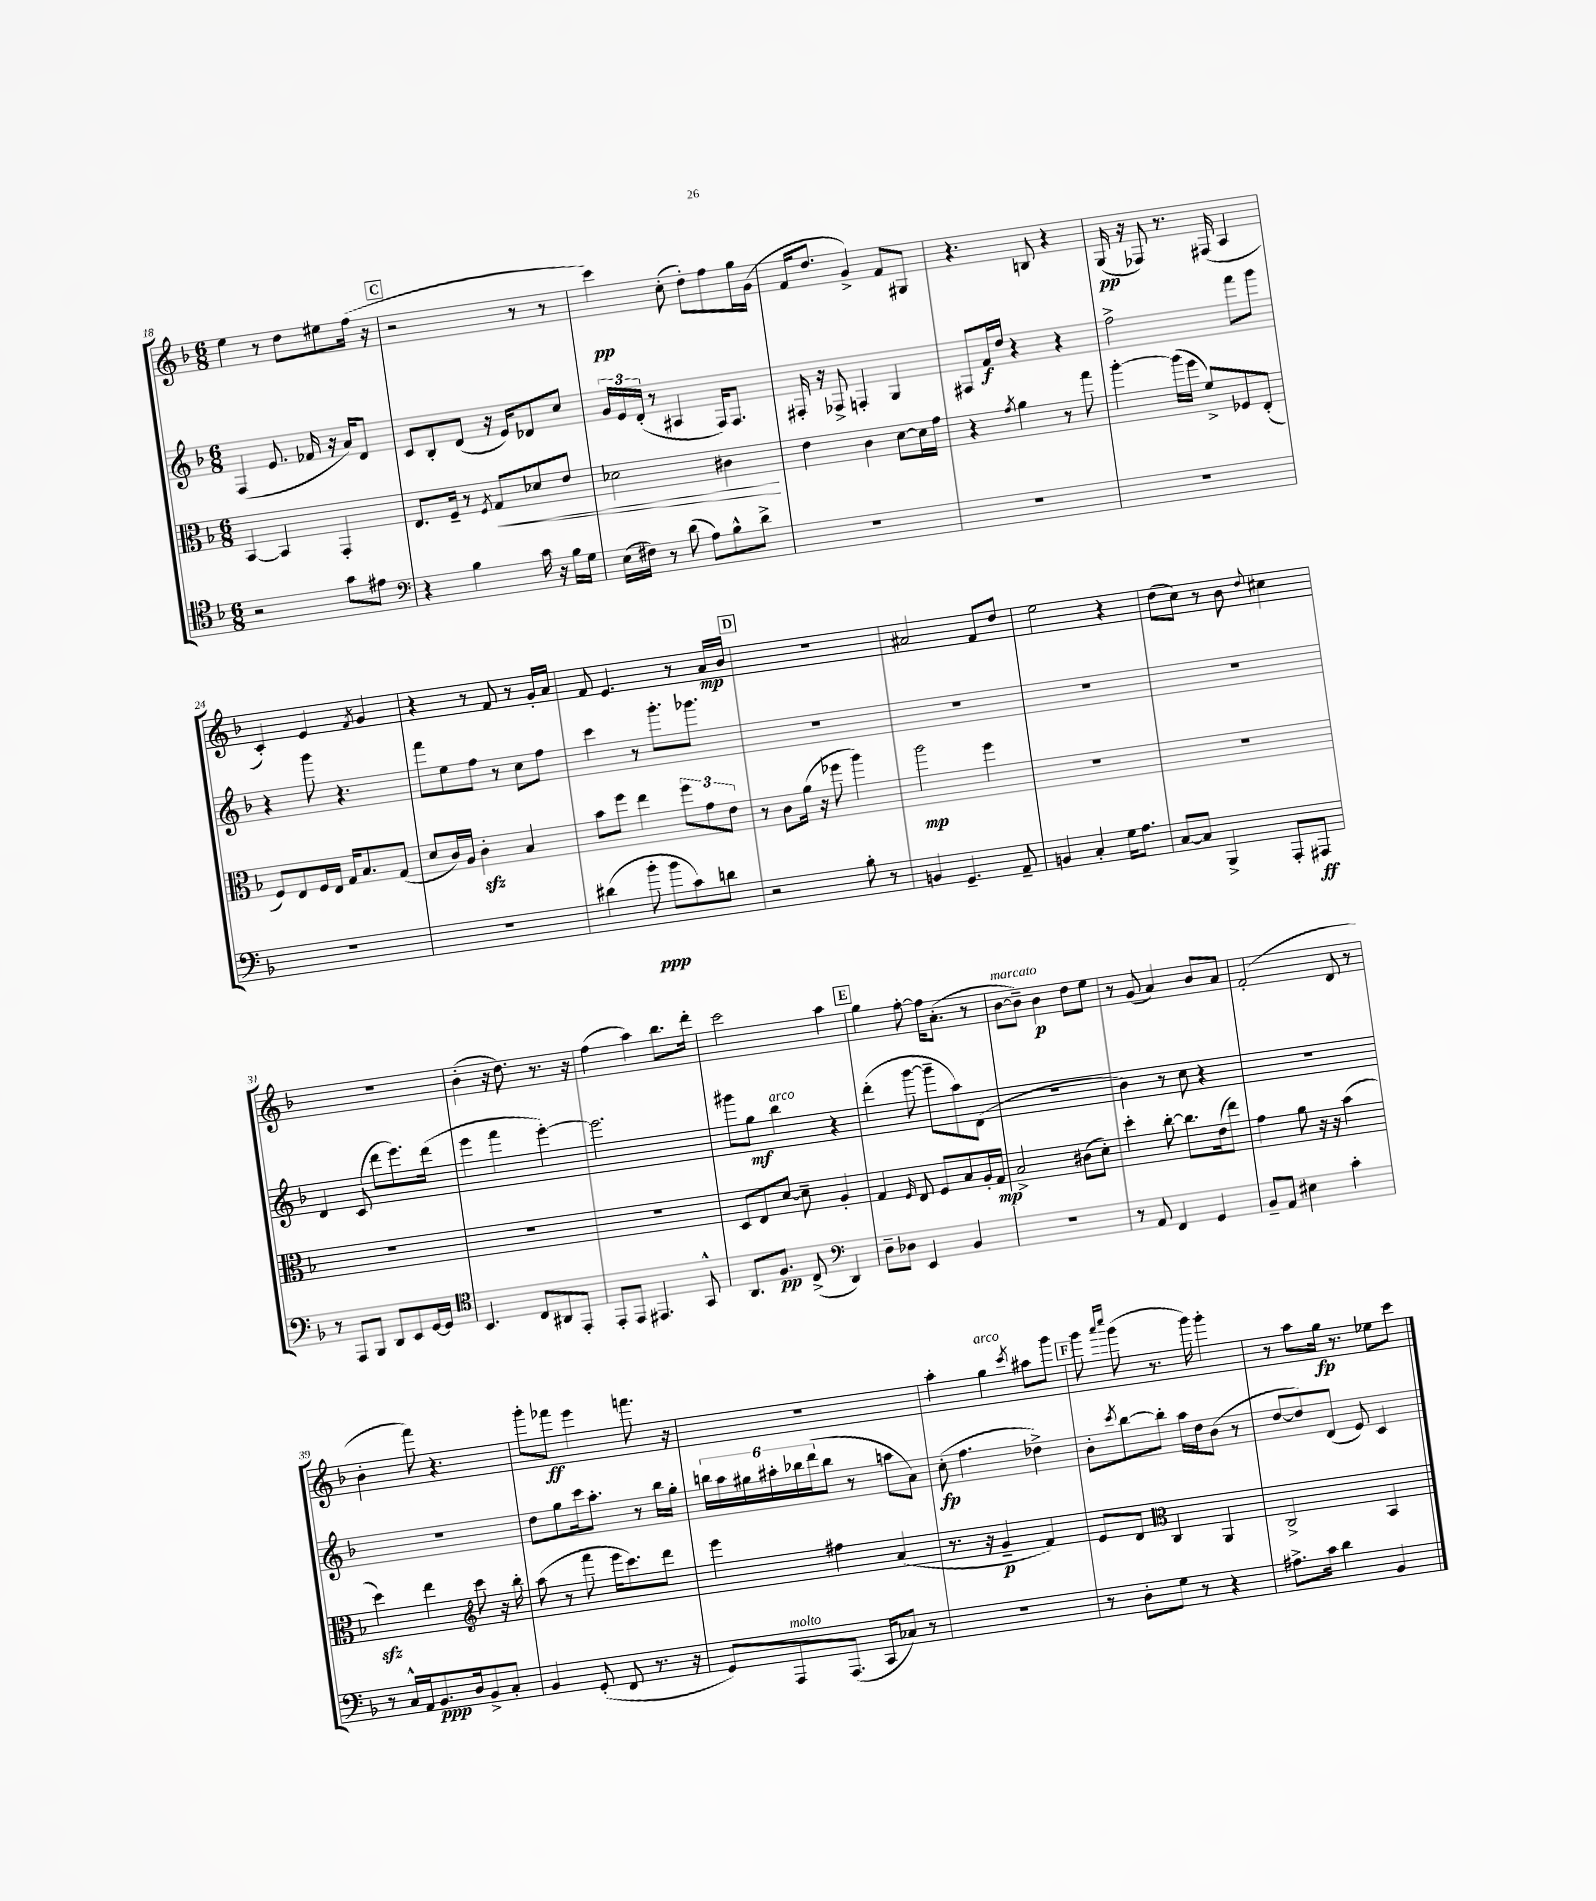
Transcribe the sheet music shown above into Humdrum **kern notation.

**kern	**dynam	**kern	**dynam	**kern	**dynam	**kern	**dynam
*part4	*part4	*part3	*part3	*part2	*part2	*part1	*part1
*staff4	*staff4	*staff3	*staff3	*staff2	*staff2	*staff1	*staff1
*clefC4	*	*clefC3	*	*clefG2	*	*clefG2	*
*k[b-]	*	*k[b-]	*	*k[b-]	*	*k[b-]	*
*M6/8	*	*M6/8	*	*M6/8	*	*M6/8	*
=18	=18	=18	=18	=18	=18	=18	=18
2r	.	[4BB-/	.	(4F/	.	4ee\	.
.	.	4BB-/]	.	8.e/	.	8r	.
.	.	.	.	.	.	8dd\L	.
.	.	.	.	16f-X/	.	.	.
8g\L	.	4GG'/	.	16r	.	8ee#X\	.
.	.	.	.	16a/KL)	.	.	.
8e#X\J	.	.	.	8d/J	.	(16ff\Jk	.
.	.	.	.	.	.	16r	.
!!LO:REH:place=s1:t=C
=19	=19	=19	=19	=19	=19	=19	=19
*clefF4	*	*	*	*	*	*	*
4r	.	8.E/L	.	8c/L	.	2r	.
.	.	.	.	8B-'/	.	.	.
.	.	16F~/Jk	.	.	.	.	.
4B-\	.	8r	.	(8d/J	.	.	.
.	.	8qF/	.	.	.	.	.
!	!	!	!LO:HP:b	!	!	!	!
.	.	8G/L	<	16r	.	.	.
.	.	.	.	16e/KL)	.	.	.
16c\	.	8d-X/	.	8d-X/	.	8r	.
16r	.	.	.	.	.	.	.
16B-\LL	.	8e/J	.	8cc/J	.	8r	.
16G\JJ	.	.	.	.	.	.	.
=20	=20	=20	=20	=20	=20	=20	=20
(16E\LL	.	2d-X\	.	24g/LL	.	4ccc\)	pp
.	.	.	.	24e/	.	.	.
16F#X\JJ)	.	.	.	.	.	.	.
.	.	.	.	(24d'/JJ	.	.	.
8r	.	.	.	8r	.	.	.
(8d\	.	.	.	4A#X/	.	(8cc'\	.
8A\L)	.	.	.	.	.	8dd'\L)	.
8B-^^\	.	4c#X\	.	16F/KL)	.	8ff\	.
.	.	.	.	8.F/J	.	.	.
8d^\J	.	.	.	.	.	16gg\L	.
.	.	.	.	.	.	(16g\JJ	.
.	.	.	[	.	.	.	.
=21	=21	=21	=21	=21	=21	=21	=21
2.r	.	4e\	.	16F#X'/	.	16f/KL	.
.	.	.	.	16r	.	8.dd/J	.
.	.	.	.	8F-X^/	.	.	.
.	.	4c\	.	4Fn'/	.	4g^/)	.
.	.	[8d\L	.	4G/	.	8f/L	.
.	.	16d\L]	.	.	.	8G#X/J	.
.	.	16g\JJ	.	.	.	.	.
=22	=22	=22	=22	=22	=22	=22	=22
2.r	.	4r	.	8F#X/L	.	4.r	.
.	.	.	.	16f/L	f	.	.
.	.	.	.	16dd/JJ	.	.	.
.	.	8qg/	.	.	.	.	.
.	.	4a\	.	4r	.	.	.
.	.	.	.	.	.	8Bn/	.
.	.	8r	.	4r	.	4r	.
.	.	8gg\	.	.	.	.	.
=23	=23	=23	=23	=23	=23	=23	=23
2.r	.	[4aa'\	.	2ff^\	.	(16G/	pp
.	.	.	.	.	.	16r	.
.	.	.	.	.	.	8F-X/)	.
.	.	(16aa\LL]	.	.	.	8.r	.
.	.	16ff\JJ	.	.	.	.	.
.	.	8f^/L)	.	.	.	.	.
.	.	.	.	.	.	(16F#X/	.
.	.	8F-X/	.	8fff\L	.	4A/	.
.	.	(8E'/J	.	8ggg\J	.	.	.
!!LO:LB:g=z
=24	=24	=24	=24	=24	=24	=24	=24
2.r	.	8F/L)	.	4r	.	4c'/)	.
.	.	8E/	.	.	.	.	.
.	.	16F/L	.	8ggg\	.	4e/	.
.	.	16E/JJ	.	.	.	.	.
.	.	16G/KL	.	4.r	.	.	.
.	.	8.B-/	.	.	.	.	.
.	.	.	.	.	.	8qf/	.
.	.	.	.	.	.	4g/	.
.	.	(8G/J	.	.	.	.	.
=25	=25	=25	=25	=25	=25	=25	=25
2.r	.	8d/L	.	8fff\L	.	4r	.
.	.	16c/L)	.	8ee\	.	.	.
.	.	16A/JJ	.	.	.	.	.
.	.	4czz'\	.	8ff\J	.	8r	.
.	.	.	.	8r	.	8f/	.
.	.	4B-/	.	8cc\L	.	8r	.
.	.	.	.	8ff\J	.	16g'/LL	.
.	.	.	.	.	.	16a/JJ	.
=26	=26	=26	=26	=26	=26	=26	=26
(4d#X\	.	8b-\L	.	4ccc\	.	8f/	.
.	.	8ff\J	.	.	.	4.e/	.
8b-'\	ppp	4ee\	.	8r	.	.	.
8b-\L	.	.	.	8.ggg'\L	.	.	.
8c\)	.	12ff\L	.	.	.	8r	.
.	.	.	.	8.ggg-X\J	.	.	.
.	.	12g\	.	.	.	.	.
8dn\J	.	.	.	.	.	16a/LL	mp
.	.	12e\J	.	.	.	.	.
.	.	.	.	.	.	16b-/JJ	.
!!LO:REH:place=s1:t=D
=27	=27	=27	=27	=27	=27	=27	=27
2r	.	8r	.	2.r	.	2.r	.
.	.	8c\L	.	.	.	.	.
.	.	(16a\Jk	.	.	.	.	.
.	.	16r	.	.	.	.	.
.	.	8ff-X\	.	.	.	.	.
8B-'\	.	4aa\)	.	.	.	.	.
8r	.	.	.	.	.	.	.
=28	=28	=28	=28	=28	=28	=28	=28
4BBn/	.	2aa\	mp	2.r	.	2a#X/	.
4.GG~/	.	.	.	.	.	.	.
.	.	4ff\	.	.	.	8f/L	.
8AA~/	.	.	.	.	.	8dd/J	.
=29	=29	=29	=29	=29	=29	=29	=29
4BBn/	.	2.r	.	2.r	.	2ee\	.
4C'/	.	.	.	.	.	.	.
16G\KL	.	.	.	.	.	4r	.
8.A\J	.	.	.	.	.	.	.
=30	=30	=30	=30	=30	=30	=30	=30
[8C/L	.	2.r	.	2.r	.	(8dd\L	.
8C/J]	.	.	.	.	.	8cc\J)	.
4BBB-^/	.	.	.	.	.	8r	.
.	.	.	.	.	.	8b-\	.
.	.	.	.	.	.	8qqdd/	.
8AAA'/L	.	.	.	.	.	4cc#X\	.
8AAA#X/J	ff	.	.	.	.	.	.
!!LO:LB:g=z
=31	=31	=31	=31	=31	=31	=31	=31
8r	.	2.r	.	4d/	.	2.r	.
8AAA/L	.	.	.	.	.	.	.
8BBB-/J	.	.	.	(8c/	.	.	.
8DD/L	.	.	.	8ddd\L	.	.	.
8EE/	.	.	.	8.eee\)	.	.	.
[16GG/L	.	.	.	.	.	.	.
16GG/JJ]	.	.	.	(16ddd\Jk	.	.	.
=32	=32	=32	=32	=32	=32	=32	=32
*clefC4	*	*	*	*	*	*	*
4.BB-/	.	2.r	.	4eee\	.	(4b-'\	.
.	.	.	.	4fff\	.	16r	.
.	.	.	.	.	.	8.dd\)	.
8C/L	.	.	.	.	.	.	.
8AA#X/	.	.	.	[4eee'\)	.	8.r	.
8EE'/J	.	.	.	.	.	.	.
.	.	.	.	.	.	16r	.
=33	=33	=33	=33	=33	=33	=33	=33
8EE'/L	.	2.r	.	2.eee\]	.	(4ff\	.
8EE/J	.	.	.	.	.	.	.
4.EE#X/	.	.	.	.	.	4aa\)	.
.	.	.	.	.	.	8.bb-\L	.
8GG^^/	.	.	.	.	.	.	.
.	.	.	.	.	.	16ddd'\Jk	.
=34	=34	=34	=34	=34	=34	=34	=34
8.AA/L	.	8D/L	.	8ggg#X\L	.	2ccc\	.
.	.	8E/	.	8gg\J	mf	.	.
8.F/J	pp	.	.	.	.	.	.
!	!	!	!	!LO:TX:a:i:t=arco	!	!	!
.	.	[8d/J	.	4bb-\	.	.	.
(8C^/	.	8d~\]	.	.	.	.	.
*clefF4	*	*	*	*	*	*	*
4DD/)	.	4A'/	.	4r	.	4aa\	.
!!LO:REH:place=s1:t=E
=35	=35	=35	=35	=35	=35	=35	=35
8D~\L	.	4G/	.	(4ddd'\	.	4gg\	.
8D-X\J	.	.	.	.	.	.	.
.	.	16qqF/	.	.	.	.	.
4EE/	.	8E/	.	[8ggg\	.	[8ff'\	.
.	.	8F/L	.	8ggg~\L]	.	16ff\KL]	.
.	.	.	.	.	.	(8.a'\J	.
4BB-/	.	8B-/	.	8aa\)	.	.	.
.	.	16A'/L	.	(8d\J	.	8r	.
.	.	16G/JJ	mp	.	.	.	.
=36	=36	=36	=36	=36	=36	=36	=36
!	!	!	!	!	!	!LO:TX:a:i:t=marcato	!
2.r	.	2B-^/	.	2.r	.	[8b-\L	.
.	.	.	.	.	.	8b-~\J])	.
.	.	.	.	.	.	4b-\	p
.	.	(8c#X\L	.	.	.	8dd\L	.
.	.	8d'\J)	.	.	.	8ee\J	.
=37	=37	=37	=37	=37	=37	=37	=37
8r	.	4dd'\	.	4b-\)	.	8r	.
8AA/	.	.	.	.	.	(8g/	.
4FF/	.	[8cc'\	.	8r	.	4a/)	.
.	.	8.cc\L]	.	8cc\	.	.	.
4GG/	.	.	.	4r	.	8b-/L	.
.	.	(16e\k	.	.	.	.	.
.	.	8ee\J)	.	.	.	8a/J	.
=38	=38	=38	=38	=38	=38	=38	=38
8BB-~/L	.	4g\	.	2.r	.	(2f'/	.
8AA/J	.	.	.	.	.	.	.
4E#X\	.	8a\	.	.	.	.	.
.	.	16r	.	.	.	.	.
.	.	16r	.	.	.	.	.
4c'\	.	(4b-\	.	.	.	8d/	.
.	.	.	.	.	.	8r	.
!!LO:LB:g=z
=39	=39	=39	=39	=39	=39	=39	=39
8r	.	4ddzz\)	.	2.r	.	4b-'\	.
16C^^/LL	.	.	.	.	.	.	.
16AA/J	.	.	.	.	.	.	.
8.BB-/	ppp	4ee\	.	.	.	8fff\)	.
.	.	.	.	.	.	4.r	.
16D/k	.	.	.	.	.	.	.
*	*	*clefG2	*	*	*	*	*
8BB-^/	.	8ccc\	.	.	.	.	.
8C'/J	.	16r	.	.	.	.	.
.	.	16bb-'\	.	.	.	.	.
=40	=40	=40	=40	=40	=40	=40	=40
4BB-/	.	(8aa\	.	8dd\L	.	8ggg'\L	.
.	.	8r	.	8gg\	.	8fff-X\J	ff
(8GG'/	.	8fff\	.	16ccc\k	.	4eee\	.
.	.	.	.	8.aa'\J	.	.	.
8FF/	.	16eee\KL	.	.	.	.	.
.	.	8.ccc\)	.	.	.	.	.
8.r	.	.	.	8r	.	8.fffn\	.
.	.	8ddd\J	.	16bb-\LL	.	.	.
16r	.	.	.	16gg'\JJ	.	16r	.
=41	=41	=41	=41	=41	=41	=41	=41
8GG/L)	.	4eee\	.	24bbn\LL	.	2.r	.
.	.	.	.	24aa\	.	.	.
.	.	.	.	24gg#X\	.	.	.
!LO:TX:a:i:t=molto	!	!	!	!	!	!	!
8AAA/	.	.	.	24aa#X'\	.	.	.
.	.	.	.	24bb-X\	.	.	.
.	.	.	.	(24ddd\J	.	.	.
(8.AAA/J	.	4ff#X\	.	8bb-\J	.	.	.
.	.	.	.	8r	.	.	.
16CC/KL	.	.	.	.	.	.	.
8C-X/J)	.	(4a/	.	8aan\L	.	.	.
8r	.	.	.	8a\J)	.	.	.
=42	=42	=42	=42	=42	=42	=42	=42
2.r	.	8.r	.	(8cc'\	fp	4aa'\	.
.	.	.	.	4.ff\	.	.	.
.	.	16r	.	.	.	.	.
!	!	!	!	!	!	!LO:TX:a:i:t=arco	!
.	.	4g~/	p	.	.	4gg\	.
.	.	.	.	.	.	8qccc/	.
.	.	4f/)	.	4dd-X^\)	.	8aa#X\L	.
.	.	.	.	.	.	8ggg\J	.
!!LO:REH:place=s1:t=F
=43	=43	=43	=43	=43	=43	=43	=43
8r	.	8e/L	.	8b-'\L	.	8ggg\	.
.	.	.	.	.	.	16qqaaa/LL	.
.	.	.	.	8qccc/	.	16qqcccc/JJ	.
8D'\L	.	8d/J	.	[8bb-\	.	(8ggg\	.
*	*	*clefC3	*	*	*	*	*
8G\J	.	4C/	.	8bb-'\J]	.	8.r	.
8r	.	.	.	16aa\LL	.	.	.
.	.	.	.	16dd\J	.	16ggg\)	.
4r	.	4AA/	.	(8b-\J	.	4ggg'\	.
.	.	.	.	8r	.	.	.
=44	=44	=44	=44	=44	=44	=44	=44
8.A#X^\L	.	2C^/	.	[8dd/L	.	8r	.
.	.	.	.	8dd/])	.	8aa\L	.
16c\Jk	.	.	.	.	.	.	.
4d\	.	.	.	(8d/J	.	16gg\Jk	fp
.	.	.	.	.	.	8.r	.
.	.	.	.	8e/)	.	.	.
4BB-/	.	4BB-/	.	4c/	.	8ee-X\L	.
.	.	.	.	.	.	8ccc\J	.
==	==	==	==	==	==	==	==
*-	*-	*-	*-	*-	*-	*-	*-
